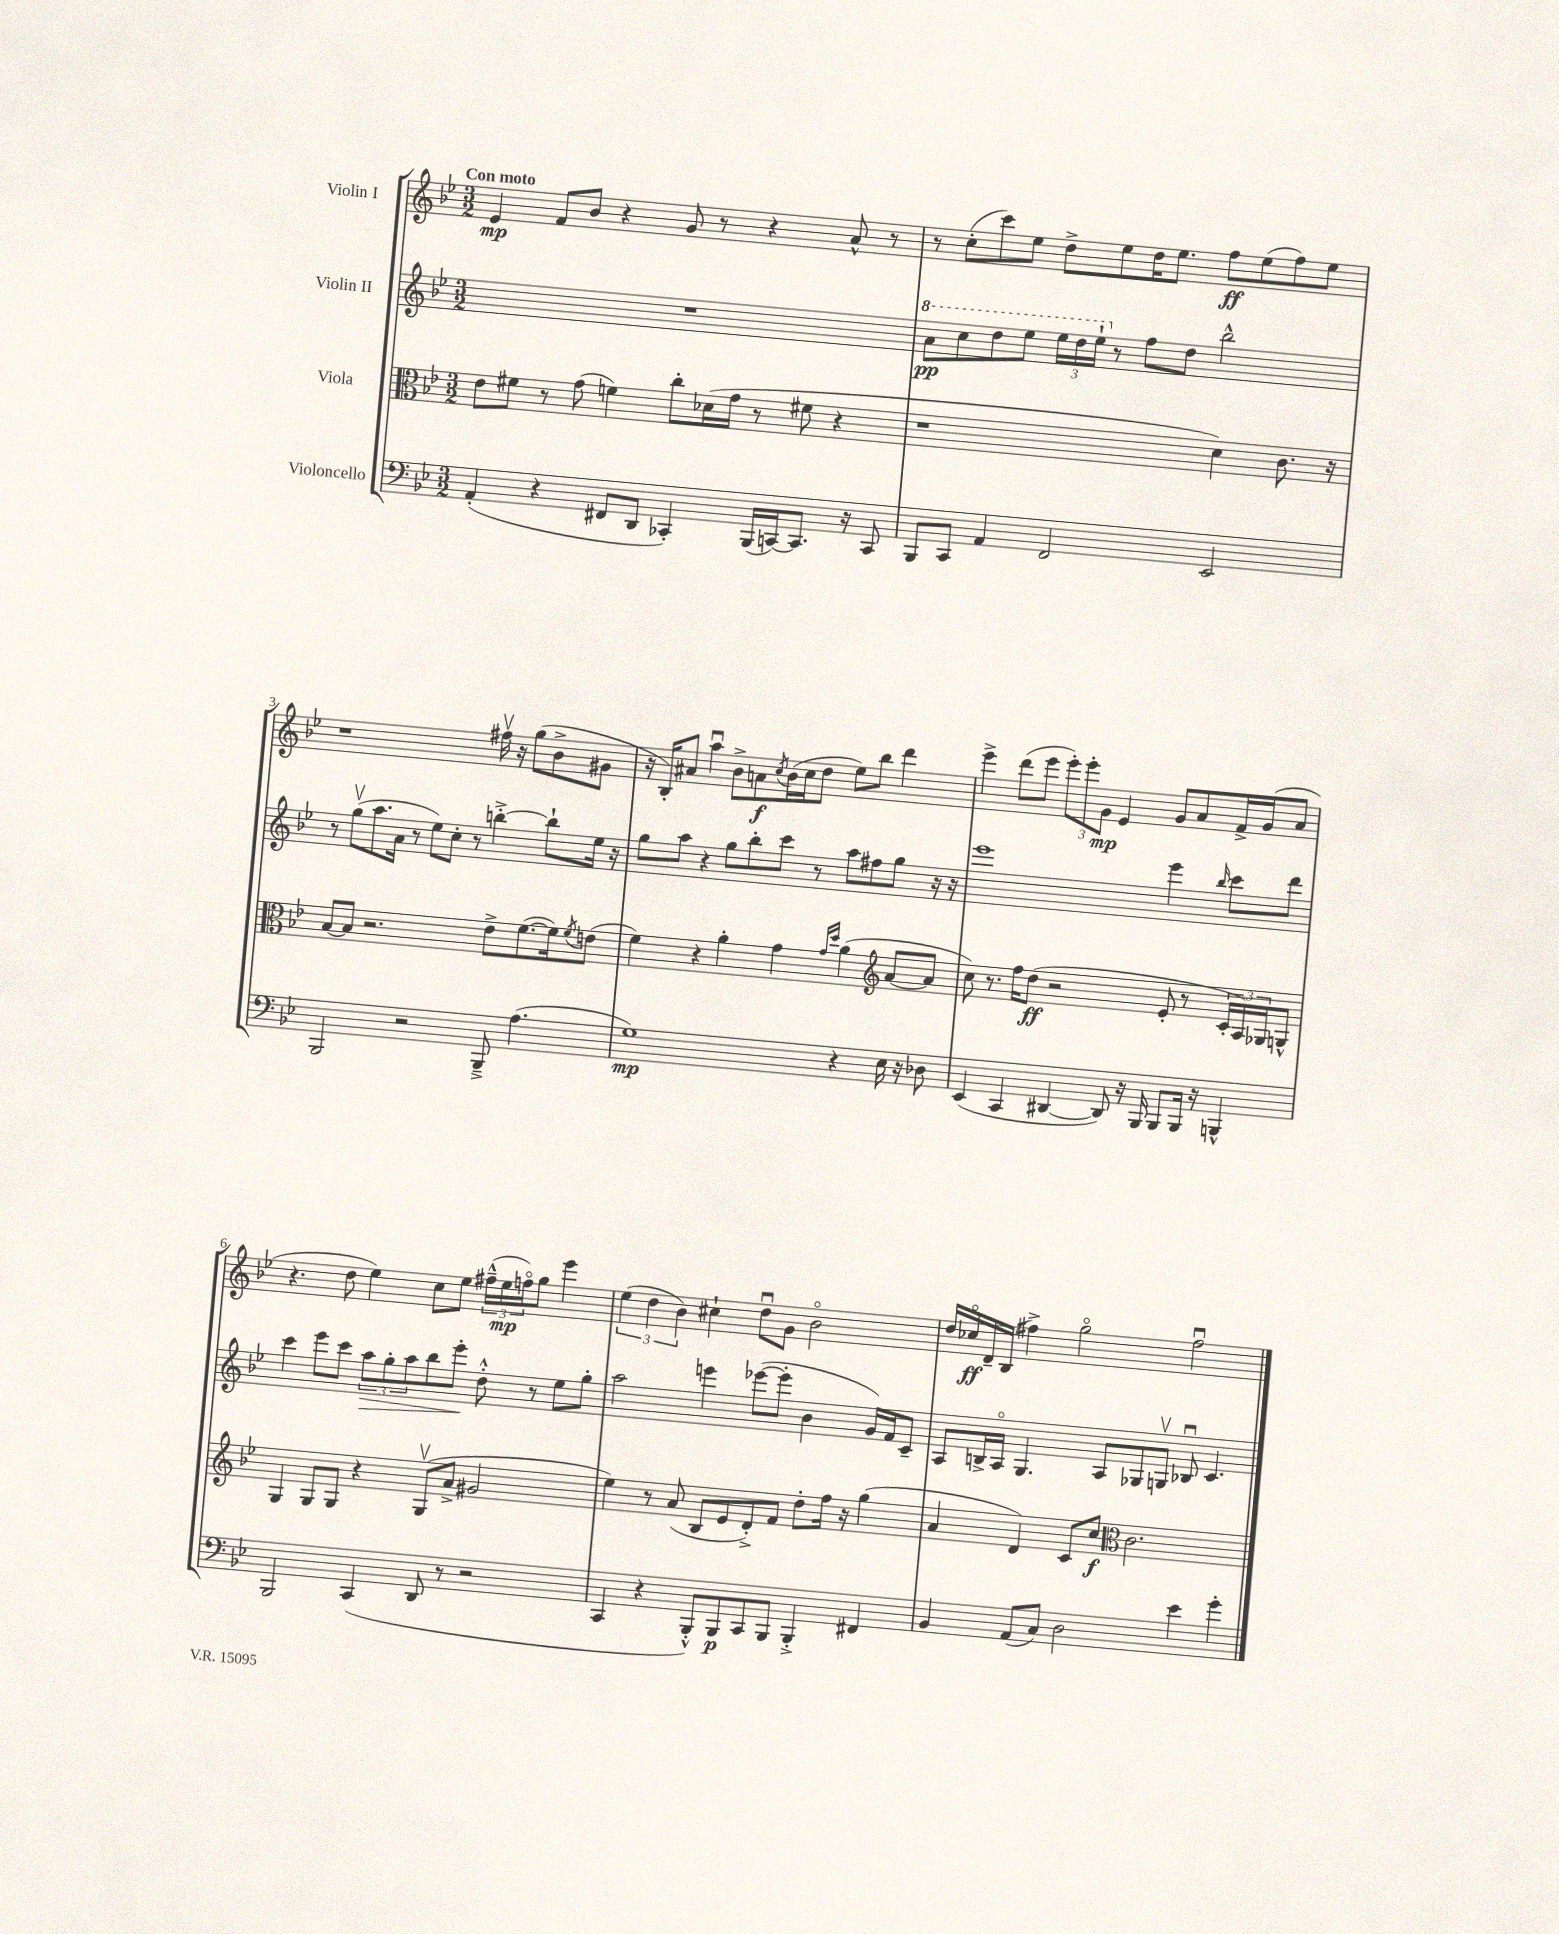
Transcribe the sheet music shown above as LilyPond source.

<<
\new StaffGroup <<
\new Staff = "s0" \with { instrumentName = "Violin I" } {
    \clef treble \key bes \major \numericTimeSignature \time 3/2 \tempo "Con moto"
    ees'4\mp f'8 bes'8 r4 g'8 r8 r4 a'8-^ r8 |
    r8 c''8-.( c'''8) ees''8 d''8-> ees''8 d''16 ees''8. f''8\ff ees''8( f''8) ees''8 |
    r1 fis''16\upbow r16 g''8( bes'8-> gis'8 |
    r16 bes16-.) ais'8 a''4\downbow bes'8-> a'8\f \acciaccatura { c''8 } bes'16( c''16 d''8 ees''8) bes''8 d'''4 |
    ees'''4-> d'''8( ees'''8 \tuplet 3/2 { ees'''8-.) ees'''8-. g'8\mp } ees'4 g'8 a'8 f'16-> g'16( a'8 |
    r4. d''8 ees''4) c''8 ees''8 \tuplet 3/2 { fis''16---^( ees''16\mp f''16\flageolet) } g''8 ees'''4 |
    \tuplet 3/2 { ees''4( d''4 bes'4) } cis''4-! d''8\downbow g'8 bes'2\flageolet |
    d''16 ces''16\flageolet\ff d'16-- bes16( fis''4->) g''2\flageolet fis''2\downbow \bar "|." |
}
\new Staff = "s1" \with { instrumentName = "Violin II" } {
    \clef treble \key bes \major \numericTimeSignature \time 3/2
    R1. |
    \ottava #1 a''8\pp c'''8 d'''8 ees'''8 \tuplet 3/2 { ees'''16 d'''16 ees'''16-! \ottava #0 } r8 f''8 d''8 bes''2-^ |
    r8 g''8\upbow( a''8. a'16 r8 ees''8) c''8-. r8 b''4~-.-> b''8-! ees''16 r16 |
    g''8 a''8 r4 g''8 bes''8-. c'''8 r8 a''8 fis''8 g''8 r16 r16 |
    ees'''1 ees'''4 \grace { bes''16 } c'''8 d'''8 |
    c'''4 ees'''8 c'''8 \tuplet 3/2 { a''8\> g''8-. a''8 } bes''8 ees'''8-.\! d''8-.-^ r8 ees''8 g''8-. |
    a''2 e'''4 ees'''8~( ees'''8-. bes'4 g'16) f'16 c'8-- |
    a8 b16-> a16\flageolet g4. a8 ges8 g8\upbow bes8\downbow c'4. \bar "|." |
}
\new Staff = "s2" \with { instrumentName = "Viola" } {
    \clef alto \key bes \major \numericTimeSignature \time 3/2
    ees'8 fis'8 r8 g'8( f'4) c''8-. des'16( g'16 r8 fis'8 r4 |
    r1 d'4) c'8. r16 |
    bes8~ bes8 r2. ees'8-> f'8.~( f'16) \acciaccatura { f'8 } e'8( |
    f'4) r4 a'4-. g'4 \grace { g'16 d''16 } a'4( \clef treble a'8~ a'8 |
    c''8) r8. f''16 d''8\ff( r2 ees'8-. r8 \tuplet 3/2 { c'16-. a16) ges16 } g8-^ |
    g4 g8 g8 r4 g8\upbow( a'8-> gis'2 |
    ees''4) r8 a'8( bes8 ees'8 d'8-.->) f'8 d''8-. f''16 r16 g''4( |
    a'4 d'4) c'8 c''8\f \clef alto c'2. \bar "|." |
}
\new Staff = "s3" \with { instrumentName = "Violoncello" } {
    \clef bass \key bes \major \numericTimeSignature \time 3/2
    a,4-.( r4 fis,8 d,8 ces,4-.) bes,,16( c,16~) c,8. r16 c,8 |
    bes,,8 c,8 a,4 f,2 ees,2 |
    bes,,2 r2 bes,,8---> a4.( |
    g1\mp) r4 ees16 r16 des8 |
    ees,4( c,4 dis,4~ dis,8) r16 bes,,16 bes,,8 bes,,16 r16 b,,4-^ |
    bes,,2 c,4( d,8 r8 r2 |
    c,4 r4 bes,,8-.-^) bes,,8\p c,8 bes,,8 bes,,4-.-> fis,4 |
    bes,4 a,8( c8) d2 ees'4 g'4-. \bar "|." |
}
>>
>>
